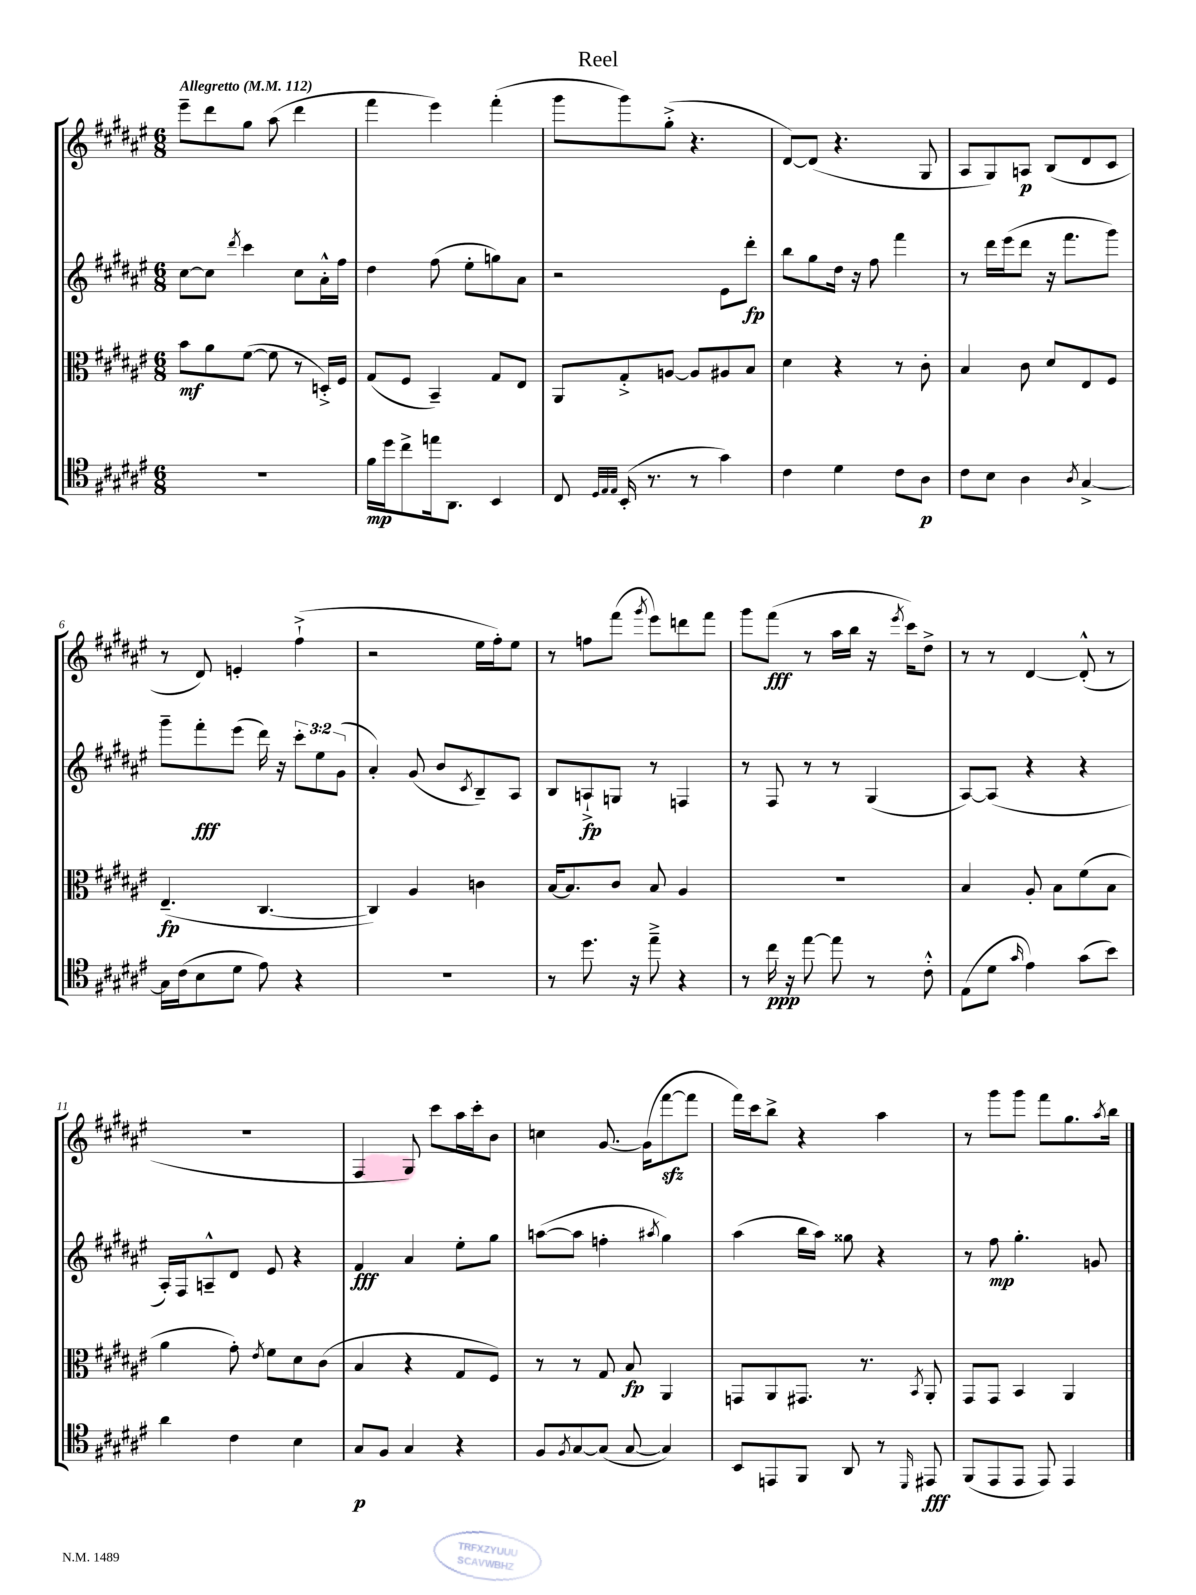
\header { title = "Reel" }
<<
\new StaffGroup <<
\new Staff = "s0" {
    \clef treble \key fis \major \numericTimeSignature \time 6/8 \tempo "Allegretto" 4 = 112
    eis'''8-- dis'''8 gis''8 ais''8( dis'''4 |
    fis'''4 eis'''4) fis'''4-.( |
    gis'''8 gis'''8) gis''8-.->( r4. |
    dis'8~) dis'8( r4. gis8 |
    ais8 gis8) a8\p b8( dis'8 cis'8 |
    r8 dis'8) e'4-. fis''4-!->( |
    r2 eis''16 fis''16-.) eis''8 |
    r8 f''8 fis'''8( \acciaccatura { gis'''8 } eis'''8) d'''8 fis'''8 |
    gis'''8 fis'''8\fff( r8 ais''16 b''16 r16 \acciaccatura { eis'''8 } cis'''16) dis''8-> |
    r8 r8 dis'4~ dis'8-.-^( r8 |
    R2. |
    fis4 gis8) cis'''8 ais''16 cis'''16-. b'8 |
    c''4 gis'8.~ gis'16( fis'''8~\sfz fis'''8 |
    fis'''16) cis'''16 b''8-> r4 ais''4 |
    r8 gis'''8 gis'''8 fis'''8 gis''8. \acciaccatura { ais''8 } b''16 \bar "|." |
}
\new Staff = "s1" {
    \clef treble \key fis \major \numericTimeSignature \time 6/8 \override Staff.TupletNumber.text = #tuplet-number::calc-fraction-text
    cis''8~ cis''8 \acciaccatura { dis'''8 } cis'''4 cis''8 ais'16-.-^ fis''16 |
    dis''4 fis''8( eis''8-. g''8) ais'8 |
    r2 eis'8 dis'''8-.\fp |
    b''8 gis''8 dis''16 r16 fis''8 fis'''4 |
    r8 dis'''16 eis'''16( dis'''8 r16 fis'''8. gis'''8) |
    gis'''8-- fis'''8-.\fff eis'''8( dis'''16) r16 \tuplet 3/2 { cis'''8-. eis''8 gis'8( } |
    ais'4-.) gis'8( b'8 \acciaccatura { cis'8 } b8--) ais8 |
    b8 a8-!->\fp g8 r8 f4 |
    r8 fis8 r8 r8 gis4( |
    ais8~) ais8( r4 r4 |
    ais16-.) fis16 a8---^ dis'8 eis'8 r4 |
    fis'4\fff ais'4 eis''8-. gis''8 |
    a''8~( a''8 f''4-. \acciaccatura { ais''8 } gis''4) |
    ais''4( b''16 ais''16) gisis''8 r4 |
    r8 fis''8\mp gis''4.-. g'8 \bar "|." |
}
\new Staff = "s2" {
    \clef alto \key fis \major \numericTimeSignature \time 6/8
    b'8\mf ais'8 fis'8~( fis'8 r8 d16-.->) fis16 |
    gis8( fis8 b,4--) gis8 eis8 |
    ais,8 gis8-.-> a8~ a8 ais8 b8 |
    dis'4 r4 r8 cis'8-. |
    b4 cis'8 dis'8 eis8 fis8 |
    eis4.--\fp( cis4.~ |
    cis4) ais4 c'4 |
    b16~ b8. cis'8 b8 ais4 |
    R2. |
    b4 ais8-. b8 fis'8( b8 |
    ais'4 gis'8-.) \acciaccatura { eis'8 } fis'8 dis'8 cis'8( |
    b4 r4 gis8 fis8) |
    r8 r8 gis8 b8\fp ais,4 |
    g,8 ais,8 gis,8. r8. \acciaccatura { b,8 } ais,8-. |
    gis,8 gis,8 b,4 ais,4 \bar "|." |
}
\new Staff = "s3" {
    \clef tenor \key fis \major \numericTimeSignature \time 6/8
    R2. |
    fis'16\mp dis''16 cis''8-> e''16 ais,8. b,4 |
    cis8 \grace { dis32 eis32 eis32 } b,16-.( r8. r8 gis'4) |
    cis'4 dis'4 cis'8 ais8\p |
    cis'8 b8 ais4 \acciaccatura { ais8 } gis4~-> |
    gis16 cis'16( b8 dis'8 eis'8) r4 |
    R2. |
    r8 dis''8. r16 eis''8---> r4 |
    r8 cis''16\ppp r16 eis''8~ eis''8 r8 cis'8-.-^ |
    eis8( dis'8 \grace { gis'16 } eis'4) gis'8( b'8) |
    ais'4 cis'4 b4 |
    gis8\p fis8 gis4 r4 |
    fis8 \acciaccatura { fis8 } gis8~ gis8( gis8~ gis4) |
    b,8 e,8 fis,8 ais,8 r8 \grace { dis,16 } eis,8\fff |
    fis,8( eis,8 eis,8 eis,8) eis,4 \bar "|." |
}
>>
>>
